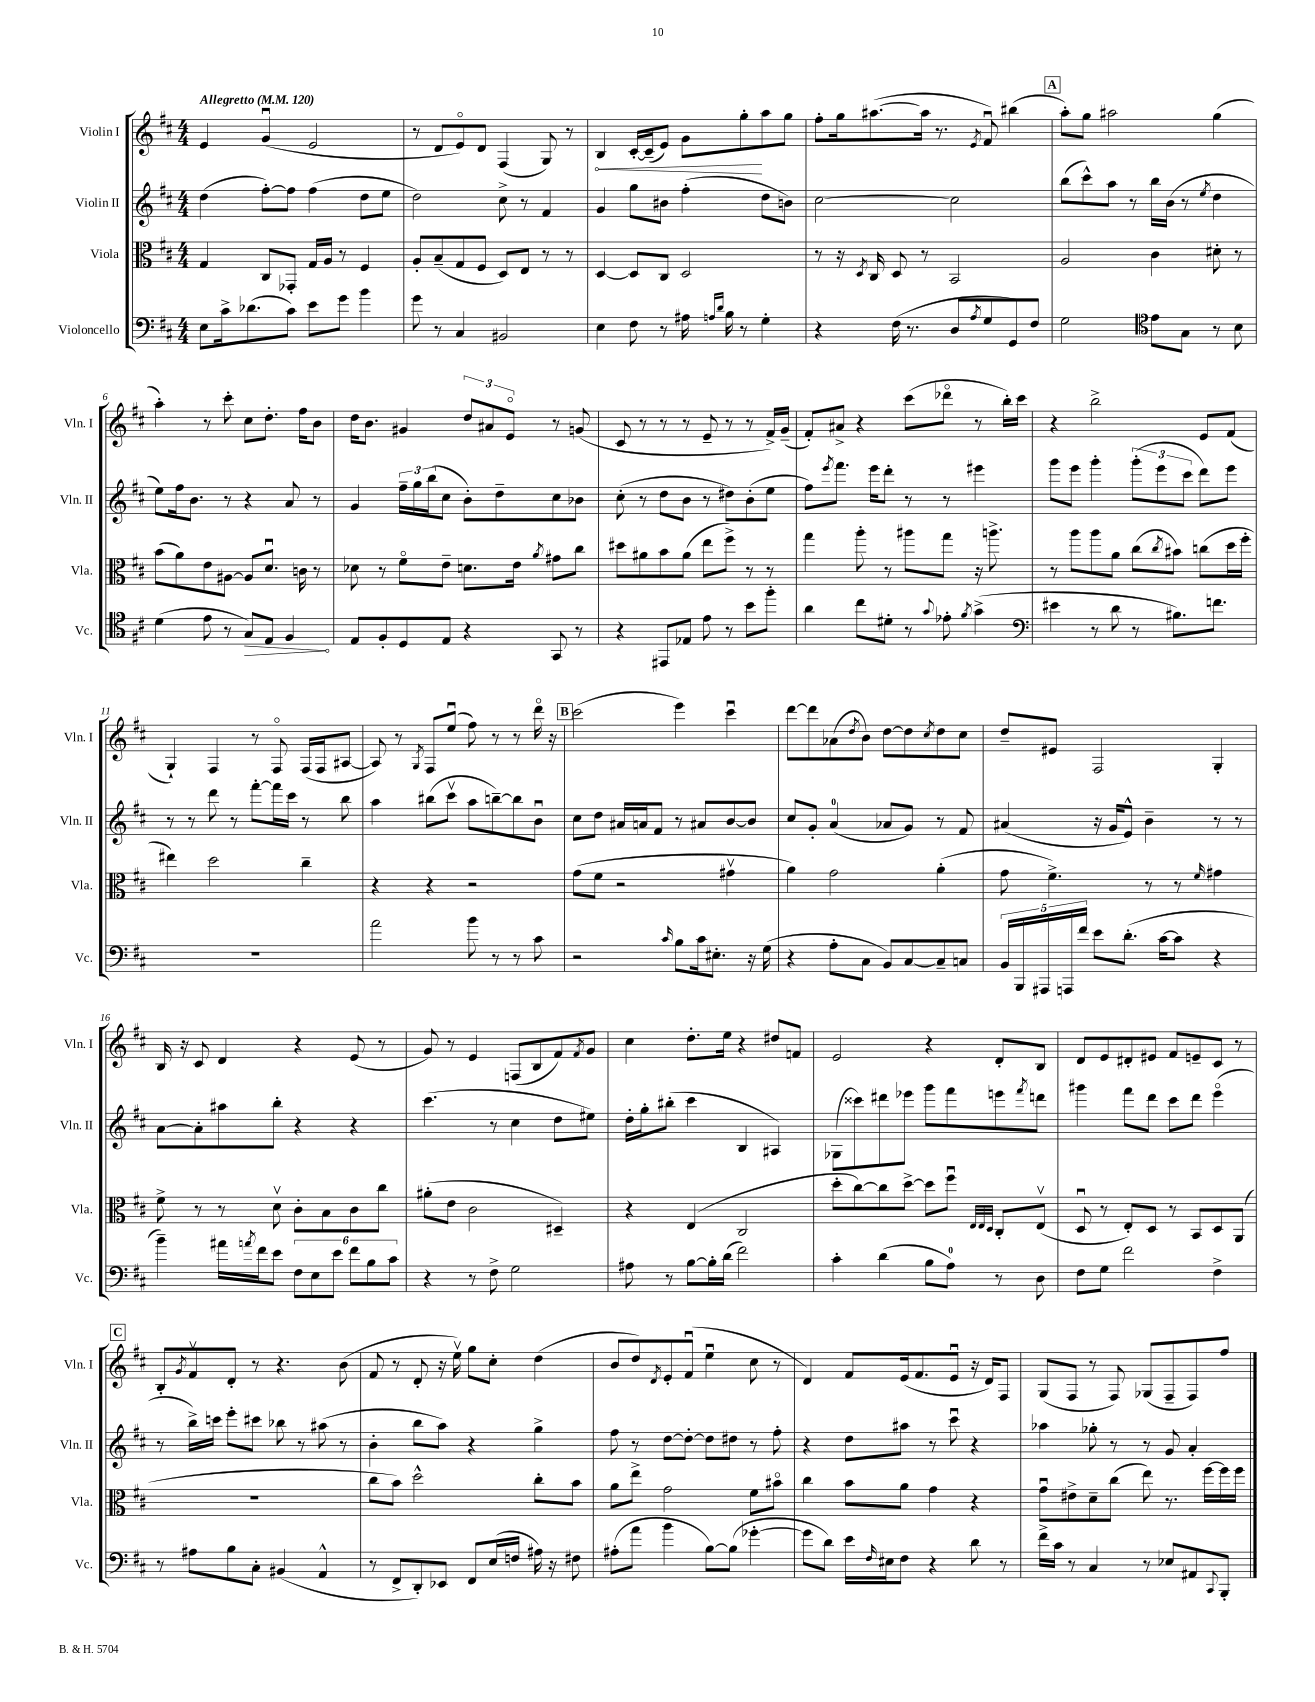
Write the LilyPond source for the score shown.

<<
\new StaffGroup <<
\new Staff = "s0" \with { instrumentName = "Violin I" shortInstrumentName = "Vln. I" } {
    \clef treble \key d \major \numericTimeSignature \time 4/4 \tempo "Allegretto" 4 = 120
    e'4 g'4\downbow( e'2 |
    r8 d'8 e'8\flageolet) d'8 fis4( g8) r8 |
    \once \override Hairpin.circled-tip = ##t b4\< cis'16~-. cis'16--( e'8) g'8 g''8-.\! a''8 g''8 |
    fis''8-. g''16 ais''8.~( ais''16 r8. \acciaccatura { e'8 } fis'8\downbow) bis''4( |
    \mark \markup { \box "A" } a''8-.) g''8 ais''2 g''4( |
    a''4-.) r8 cis'''8-. cis''8 d''8.-. fis''16 b'8 |
    d''16 b'8. gis'4 \tuplet 3/2 { d''8 ais'8 e'8\flageolet } r8 g'8( |
    cis'8 r8 r8 r8 e'8-- r8 r8 fis'16->) g'16--( |
    fis'8-.) ais'8-> r4 cis'''8( des'''8\flageolet r8 b''16-.) cis'''16 |
    r4 b''2-> e'8 fis'8( |
    g4-!) fis4 r8 fis8\flageolet fis16( fis16 ais8~ |
    ais8) r8 \acciaccatura { g8 } fis8 e''8\downbow( fis''8) r8 r8 d'''16\flageolet r16 |
    \mark \markup { \box "B" } cis'''2( e'''4) cis'''4\downbow |
    d'''8~ d'''8 aes'8( \acciaccatura { d''8 } b'8) d''8~ d''8 \acciaccatura { cis''8 } d''8 cis''8 |
    d''8-- eis'8 fis2 g4-. |
    b16 r16 cis'8 d'4 r4 e'8( r8 |
    g'8) r8 e'4 f8( b8 fis'8) \acciaccatura { fis'8 } g'8 |
    cis''4 d''8.-. e''16 r4 dis''8 f'8 |
    e'2 r4 d'8-. b8 |
    d'8 e'8 dis'8-. eis'8 fis'8 e'8-- cis'8 r8 |
    \mark \markup { \box "C" } b8-. \acciaccatura { g'8 } fis'8\upbow d'8-. r8 r4. b'8( |
    fis'8 r8 d'8-. r16 e''16\upbow) g''8 cis''8-. d''4( |
    b'8 d''8) \acciaccatura { d'8 } e'8-. fis'8\downbow( e''4\downbow cis''8 r8 |
    d'4) fis'8 e'16( fis'8. e'8\downbow r16 d'16) fis8 |
    g8( fis8 r8 fis8) ges8( fis8-- fis8) fis''8 \bar "|." |
}
\new Staff = "s1" \with { instrumentName = "Violin II" shortInstrumentName = "Vln. II" } {
    \clef treble \key d \major \numericTimeSignature \time 4/4
    d''4( fis''8~-.) fis''8 fis''4( d''8 e''8 |
    d''2) cis''8-> r8 fis'4 |
    g'4 g''8 bis'8 fis''4-.( d''8 b'8) |
    cis''2~ cis''2 |
    \mark \markup { \box "A" } b''8( cis'''8-^) a''8 r8 b''16 b'16( r8 \acciaccatura { e''8 } d''4 |
    e''8) fis''16 b'8. r8 r4 a'8 r8 |
    g'4 \tuplet 3/2 { fis''16-- g''16 b''16( } cis''8 b'8-.) d''8-- cis''8 bes'8 |
    cis''8-.( r8 d''8 b'8 r8 dis''8) b'8-.( e''8 |
    fis''8) \acciaccatura { e'''8 } fis'''8. e'''16 d'''8-. r8 r8 eis'''4 |
    g'''8 e'''8 g'''4-. \tuplet 3/2 { g'''8-.( e'''8 cis'''8 } d'''8) e'''8 |
    r8 r8 d'''8 r8 fis'''8~-. fis'''16 cis'''16 r8 b''8 |
    a''4 bis''8( cis'''8\upbow a''8 b''8~--) b''8 b'8\downbow |
    \mark \markup { \box "B" } cis''8 d''8 ais'16 a'16 fis'8 r8 ais'8 b'8~ b'8 |
    cis''8 g'8-. a'4-0( aes'8 g'8) r8 fis'8 |
    ais'4( r16 g'16 e'8-^) b'4-- r8 r8 |
    a'8~ a'8-. ais''8 b''8-. r4 r4 |
    cis'''4.( r8 cis''4 d''8 eis''8) |
    d''16-. g''16-. bis''8-.( cis'''4 b4 ais4) |
    ges8( cisis'''8) dis'''8 ees'''8 g'''8 fis'''8 e'''8 \acciaccatura { fis'''8 } d'''8 |
    gis'''4 fis'''8 d'''8 cis'''8 d'''8 e'''4\flageolet( |
    \mark \markup { \box "C" } r8 b''16->) c'''16 e'''8-. cis'''8 bes''8 r8 ais''8( r8 |
    b'4-. b''8 a''8) r4 g''4-> |
    fis''8 r8 d''8~ d''8~-. d''8 dis''8 r8 fis''8-. |
    r4 d''8 ais''8 r8 cis'''8\downbow r4 |
    aes''4 ges''8-. r8 r8 g'8 a'4-. \bar "|." |
}
\new Staff = "s2" \with { instrumentName = "Viola" shortInstrumentName = "Vla." } {
    \clef alto \key d \major \numericTimeSignature \time 4/4
    g4 cis8 ges,8-. g16 a16 r8 fis4 |
    a8-. b8--( g8 fis8 d8) e8 r8 r8 |
    d4~ d8 cis8 d2 |
    r8 r16 \acciaccatura { d8 } cis16 d8 r8 b,2 |
    \mark \markup { \box "A" } a2 cis'4 dis'8-. r8 |
    b'8( a'8) e'8 ais8~ ais8 d'8.\downbow c'16 r8 |
    des'8 r8 fis'8\flageolet e'8-- d'8. e'16 \acciaccatura { a'8 } gis'8 cis''8 |
    dis''8 ais'8 b'8 ais'8( e''8 fis''8->) r8 r8 |
    g''4 a''8-. r8 ais''8 g''8 r16 a''8.-> |
    r8 a''8 a''8 a'8 cis''8( \acciaccatura { cis''8 } bis'8) c''8( d''16 fis''16-. |
    eis''4) d''2 cis''4-- |
    r4 r4 r2 |
    \mark \markup { \box "B" } g'8( fis'8 r2 gis'4\upbow |
    a'4) g'2 a'4-.( |
    g'8 fis'4.->) r8 r8 \grace { fis'16 } gis'4 |
    fis'8-> r8 r8 d'8\upbow cis'8-. b8 cis'8 cis''8 |
    ais'8-.( e'8 cis'2 dis4--) |
    r4 e4( cis2 |
    d''8-. cis''8~) cis''8 d''8~-> d''8 fis''8\downbow \grace { e32 e32 d32 } cis8-. e8\upbow( |
    d8\downbow r8 e8-.) d8 r8 b,8 d8 a,8( |
    \mark \markup { \box "C" } R1 |
    cis''8 b'8) d''2-^ cis''8-. b'8 |
    a'8 e''8-> g'2 fis'8 bis'8\flageolet |
    cis''4 b'8 a'8 g'4 r4 |
    g'8\downbow eis'8-> d'8-- cis''8( e''8) r8. fis''16~ fis''16 fis''16 \bar "|." |
}
\new Staff = "s3" \with { instrumentName = "Violoncello" shortInstrumentName = "Vc." } {
    \clef bass \key d \major \numericTimeSignature \time 4/4
    e8 cis'16-> des'8.( cis'8) e'8 g'8 b'4 |
    g'8 r8 cis4 bis,2 |
    e4 fis8 r8 ais16 \grace { a16 d'16 } b16 r8 g4-. |
    r4 fis16( r8. d8 \acciaccatura { a8 } g8 g,8) fis8 |
    \mark \markup { \box "A" } g2 \clef tenor e'8 g8 r8 b8 |
    d'4( e'8 r8 \once \override Hairpin.circled-tip = ##t g8\>) e8 fis4\! |
    e8 fis8-. d8 e8 r4 g,8 r8 |
    r4 eis,8 ees8 e'8 r8 b'8 fis''8-. |
    a'4 cis''8 dis'8-. r8 \appoggiatura { g'8 } ees'8-. \acciaccatura { fis'8 } g'4->( |
    \clef bass eis'4 r8 d'8 r8 bis8.) f'8. |
    R1 |
    a'2 b'8 r8 r8 cis'8 |
    \mark \markup { \box "B" } r2 \grace { cis'16 } b8 cis'16 eis8.-. r16 g16( |
    r4 a8-. cis8 b,8) cis8~ cis8-- c8 |
    \tuplet 5/4 { b,16 b,,16 ais,,16 a,,16 fis'16 } e'8 d'8.-.( cis'16~ cis'8 r4 |
    b'4--) ais'16 \acciaccatura { a'8 } fis'16 e'8 \tuplet 6/4 { fis8 e8 e'8 fis'8 b8 cis'8 } |
    r4 r8 fis8-> g2 |
    ais8 r8 b8~ b16-. d'16( fis'2) |
    cis'4-. d'4( b8 a8-0) r8 d8 |
    fis8 g8 fis'2 fis4-> |
    \mark \markup { \box "C" } r8 ais8 b8 cis8-. bis,4( a,4-^ |
    r8 fis,8-> d,8-.) ees,8 fis,8 e16( f16 ais16) r16 fis8 |
    ais8-.( a'8 b'4 b8~) b8( ges'4~-. |
    ges'8 d'8) e'16 \grace { fis16 } eis16 fis8 r4 d'8 r8 |
    fis'16-> cis'16 r8 cis4 r8 ees8 ais,8 \appoggiatura { cis,8 } b,,8-. \bar "|." |
}
>>
>>
